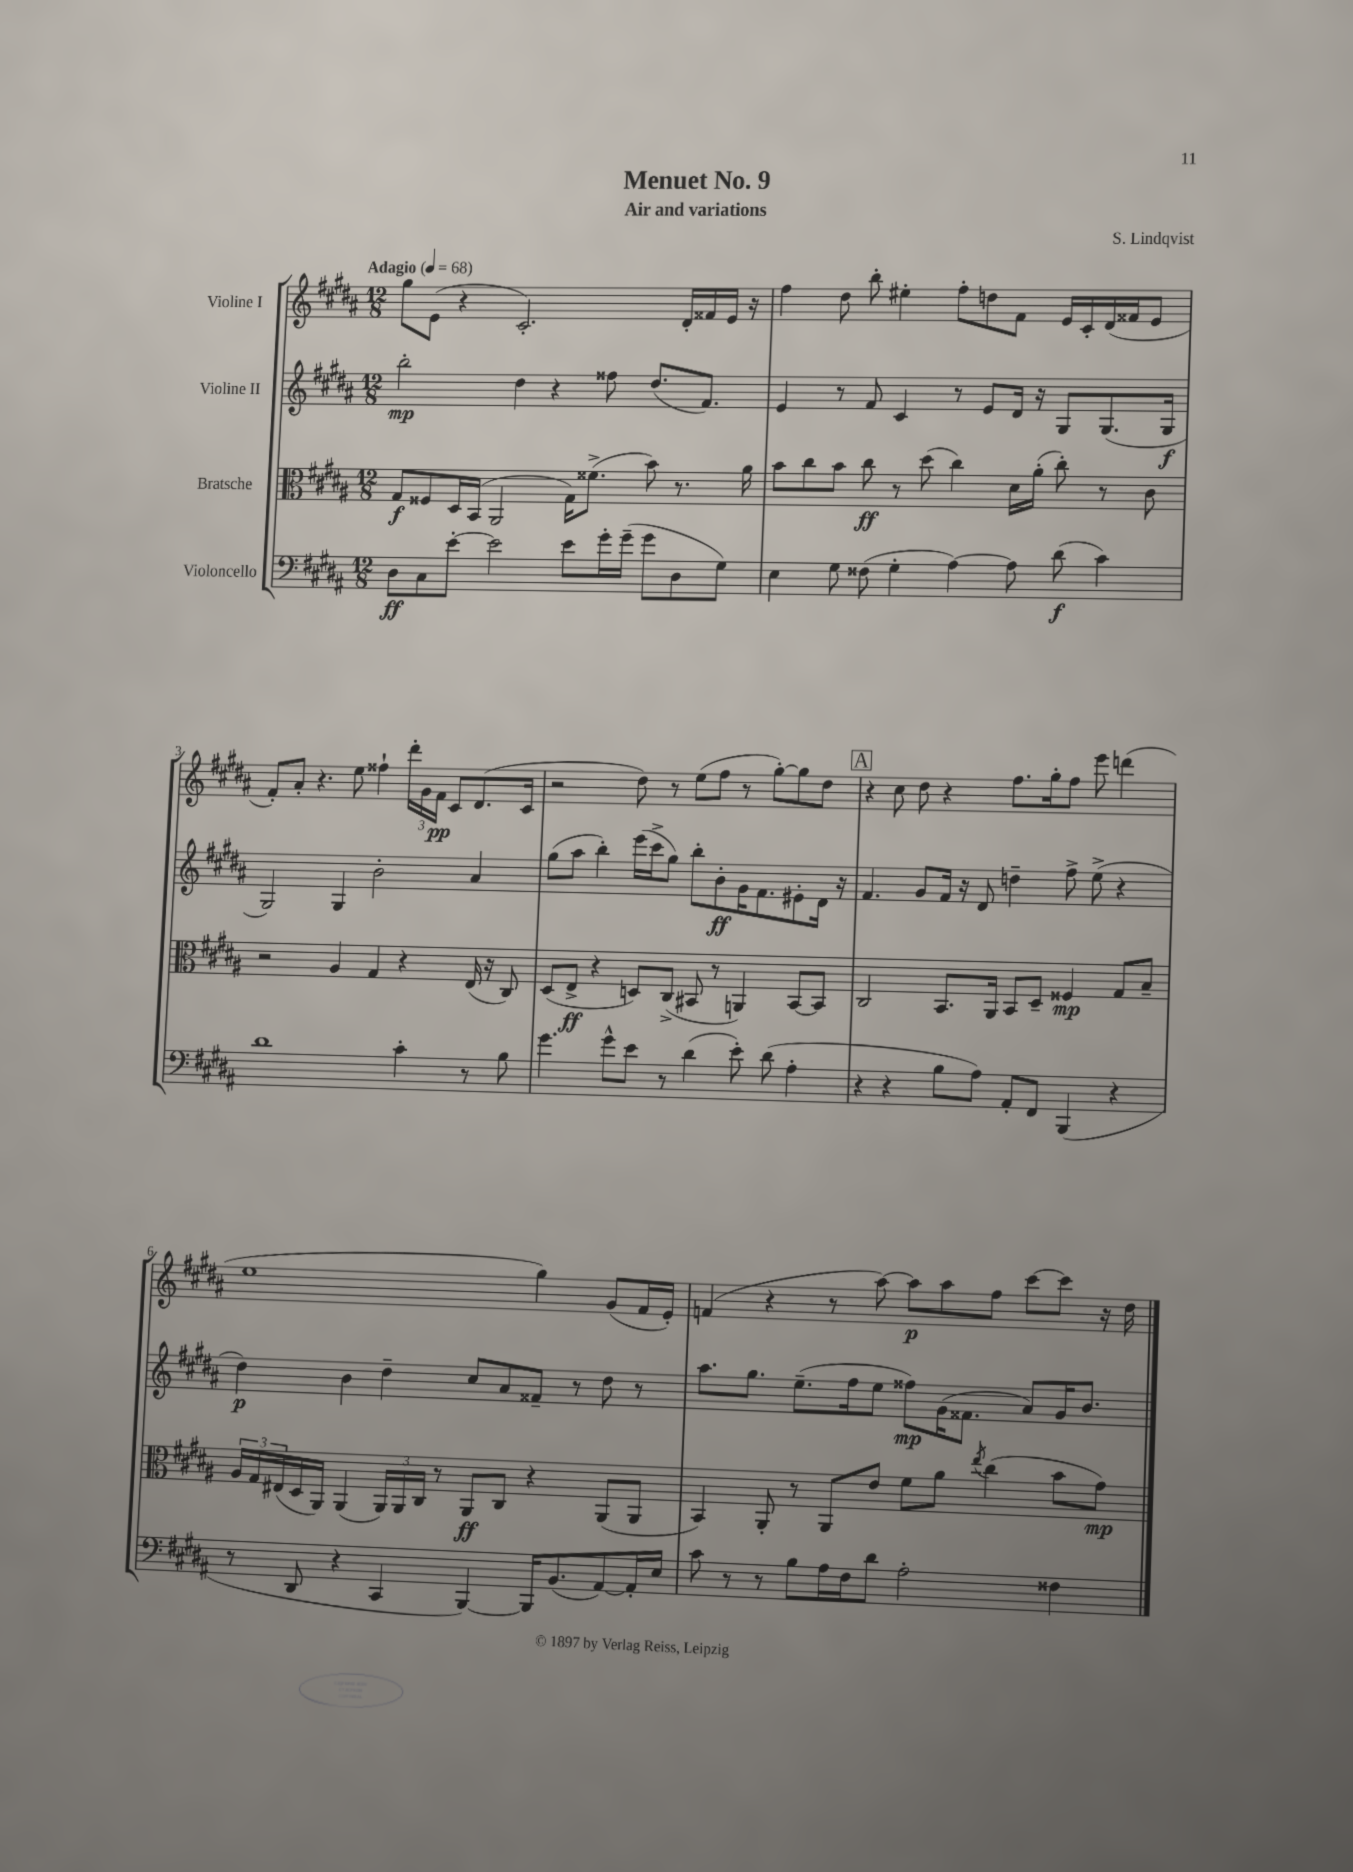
\header { title = "Menuet No. 9" composer = "S. Lindqvist" subtitle = "Air and variations" }
<<
\new StaffGroup <<
\new Staff = "s0" \with { instrumentName = "Violine I" } {
    \clef treble \key b \major \numericTimeSignature \time 12/8 \tempo "Adagio" 4 = 68
    gis''8 e'8( r4 cis'2.-.) dis'16-. fisis'16 e'16 r16 |
    fis''4 dis''8 b''8-. eis''4-. fis''8-. d''8 fis'8 e'16 cis'16-. dis'16( fisis'16 e'8 |
    fis'8-.) ais'8-. r4. e''8 fisis''4-! \tuplet 3/2 { dis'''16-. gis'16 fis'16\pp } cis'8 dis'8.( cis'16 |
    r2 dis''8) r8 e''8( fis''8 r8 gis''8~-.) gis''8 dis''8 |
    \mark \markup { \box "A" } r4 cis''8 dis''8 r4 fis''8. gis''16-. fis''8 e'''8 d'''4( |
    e''1 gis''4) gis'8( fis'16 e'16-.) |
    f'4( r4 r8 ais''8~) ais''8\p ais''8 fis''8 cis'''8~ cis'''8 r16 dis''16 \bar "|." |
}
\new Staff = "s1" \with { instrumentName = "Violine II" } {
    \clef treble \key b \major \numericTimeSignature \time 12/8
    b''2-.\mp dis''4 r4 fisis''8 dis''8.( fis'8.) |
    e'4 r8 fis'8 cis'4 r8 e'8 dis'16 r16 gis8 gis8.( gis16\f |
    gis2) gis4 b'2-. ais'4 |
    gis''8( ais''8 b''4-.) e'''16( cis'''16-> gis''8) b''8-. b'8-.\ff gis'16 fis'8. eis'8-. dis'16 r16 |
    \mark \markup { \box "A" } fis'4. gis'8 fis'16 r16 dis'8 d''4-- fis''8-> e''8->( r4 |
    dis''4\p) b'4 dis''4-- cis''8 ais'8 fisis'8-- r8 dis''8 r8 |
    ais''8. gis''8. e''8.--( fis''16 e''8 fisis''8\mp) gis'16( fisis'8. ais'8) gis'16 b'8. \bar "|." |
}
\new Staff = "s2" \with { instrumentName = "Bratsche" } {
    \clef alto \key b \major \numericTimeSignature \time 12/8
    gis8\f fisis8 dis16 b,16( ais,2 gis16) fisis'8.->( b'8) r8. ais'16 |
    b'8 cis''8 b'8 cis''8\ff r8 dis''8( cis''4) dis'16 ais'16-.( cis''8-.) r8 cis'8 |
    r2 ais4 gis4 r4 e16( r16 cis8) |
    dis8( e8->\ff r4 d8) cis8->( bis,8 r8 a,4) bis,8~ bis,8 |
    \mark \markup { \box "A" } cis2 b,8. ais,16 b,8 dis8-- fisis4\mp gis8 b8-- |
    \tuplet 3/2 { ais16 gis16 eis16( } dis16 ais,16) ais,4( \tuplet 3/2 { ais,16) ais,16 cis16 } r8 ais,8\ff cis8 r4 ais,8( ais,8 |
    b,4) ais,8-. r8 ais,8 e'8 fis'8 ais'8 \acciaccatura { e''8 } cis''4( b'8 gis'8\mp) \bar "|." |
}
\new Staff = "s3" \with { instrumentName = "Violoncello" } {
    \clef bass \key b \major \numericTimeSignature \time 12/8
    dis8\ff cis8 e'8~-. e'2 e'8 gis'16-. gis'16--( gis'8 dis8 gis8) |
    e4 gis8 fisis8( gis4-. ais4~) ais8 dis'8\f( cis'4) |
    dis'1 cis'4-. r8 b8 |
    gis'4. gis'8-^ e'8 r8 dis'4( e'8-.) dis'8( ais4-. |
    \mark \markup { \box "A" } r4 r4 b8 ais8) ais,8-. fis,8 b,,4( r4 |
    r8 dis,8 r4 cis,4 b,,4~) b,,16 b,8.( ais,8~) ais,16-. e16 |
    cis'8 r8 r8 b8 ais16 fis16 dis'8 ais2-. fisis4 \bar "|." |
}
>>
>>
